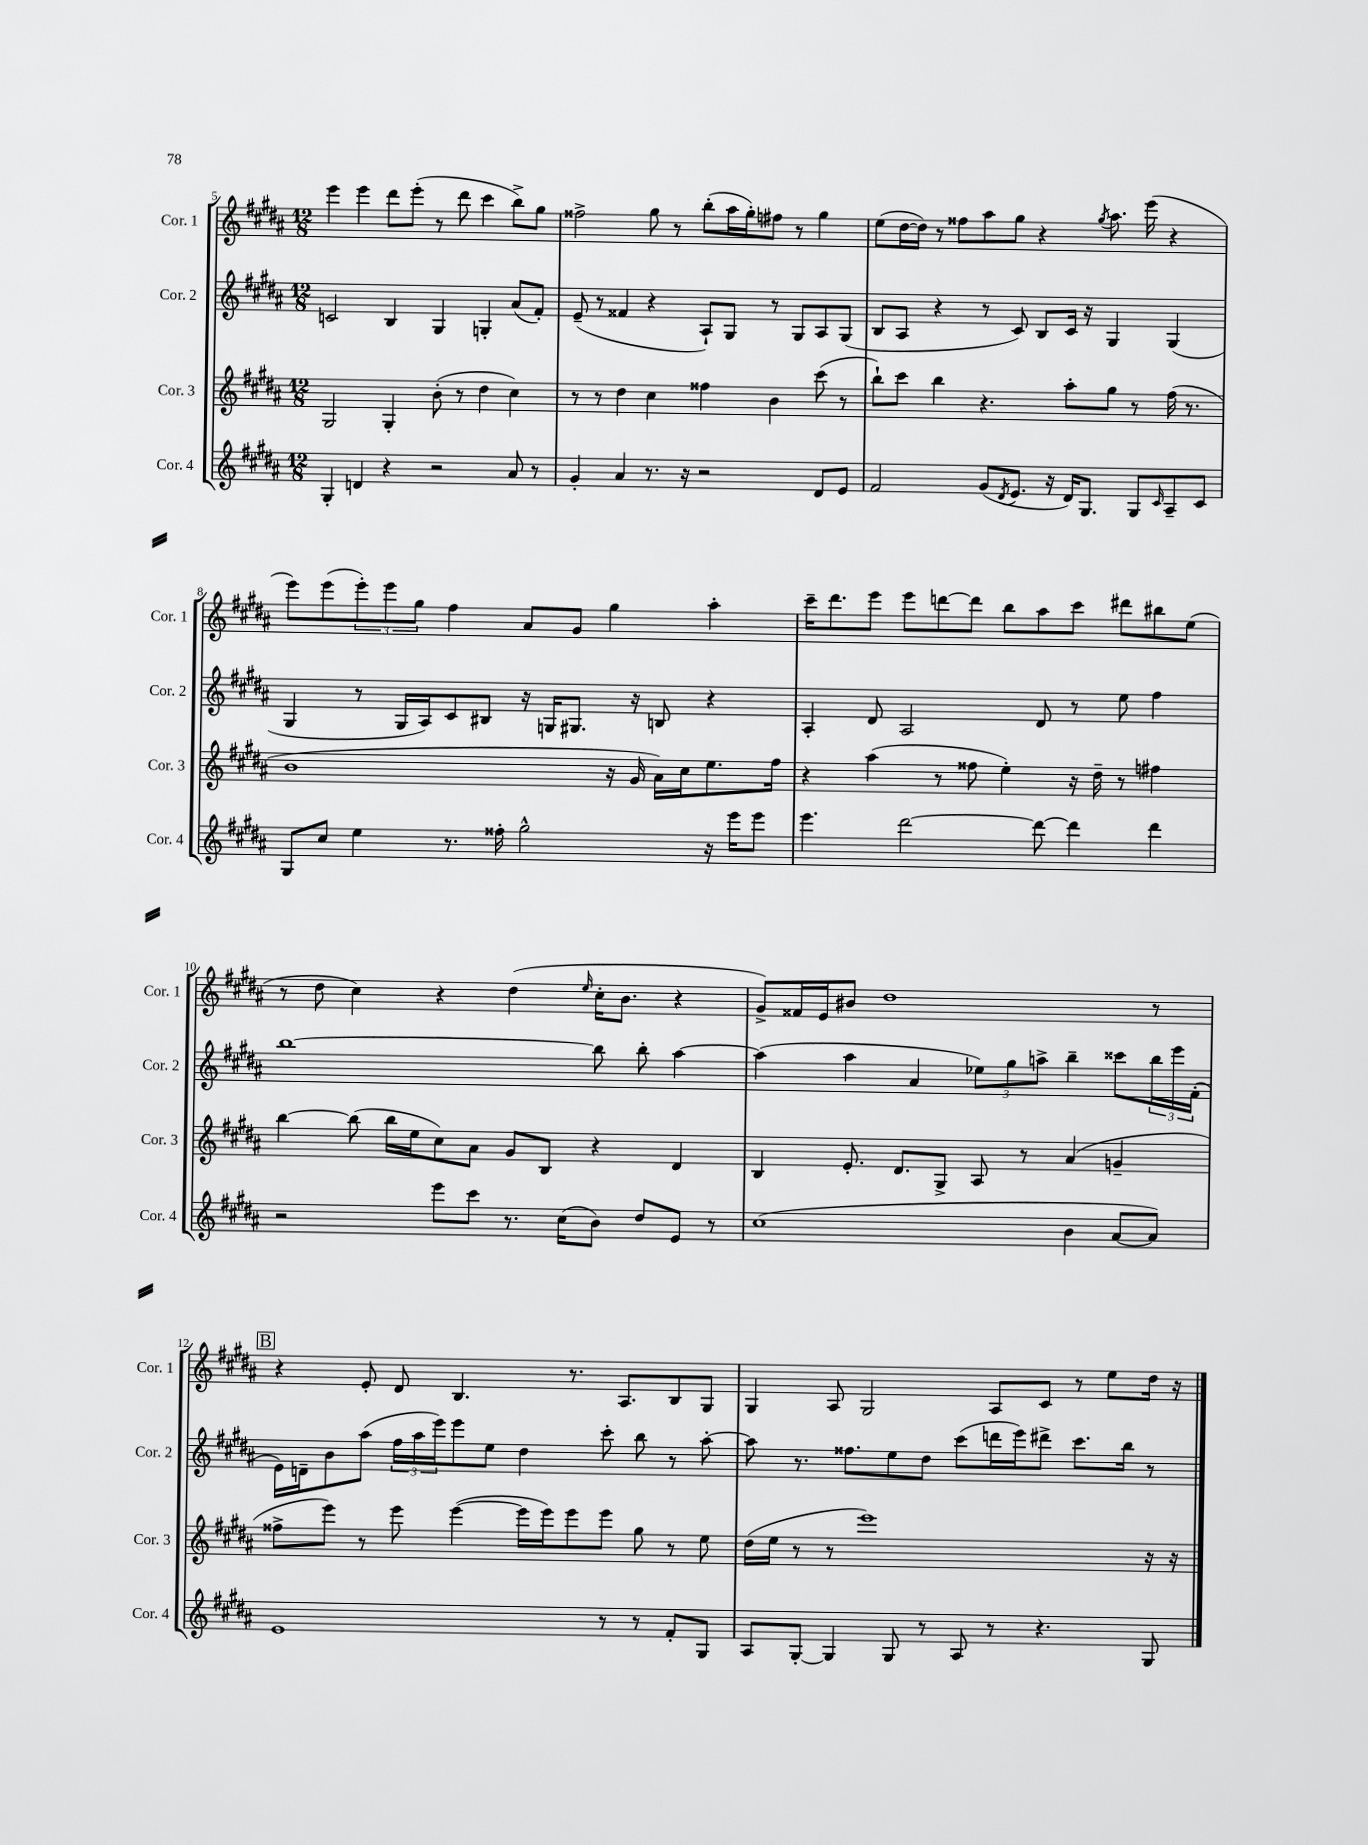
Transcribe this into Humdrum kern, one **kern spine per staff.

**kern	**kern	**kern	**kern
*staff4	*staff3	*staff2	*staff1
*clefG2	*clefG2	*clefG2	*clefG2
*k[f#c#g#d#a#]	*k[f#c#g#d#a#]	*k[f#c#g#d#a#]	*k[f#c#g#d#a#]
*M12/8	*M12/8	*M12/8	*M12/8
4G#'/	2G#/	2c/	4eee\
4d/	.	.	4eee\
4r	4G#'/	4B/	8ddd#\L
.	.	.	(8eee'\J
2r	(8b'\	4G#/	8r
.	8r	.	8ddd#\
.	4dd#\	4G'/	4ccc#\
8a#/	4cc#\)	(8a#/L	8bb^\L)
8r	.	8f#'/J)	8gg#\J
=	=	=	=
4g#'/	8r	(8e~/	2ff##^\
.	8r	8r	.
4a#/	4dd#\	4f##/	.
8.r	4cc#\	4r	8gg#\
.	.	.	8r
16r	.	.	.
2r	4ff##\	8A#`/L)	(8bb'\L
.	.	8G#/J	16aa#\L
.	.	.	16gg#'\J)
.	4b\	8r	8ff#\J
.	.	8G#/L	8r
8d#/L	(8ccc#\	8A#/	4gg#\
8e/J	8r	(8G#/J	.
=	=	=	=
2f#/	8bb`\L)	8B/L	(8ee\L
.	8ccc#\J	8A#/J	[16dd#\L
.	.	.	16dd#\]JJ)
.	4bb\	4r	8r
.	.	.	8ff##\L
(8g#/L	4.r	8r	8aa#\
8qd#/	.	.	.
8.e/J	.	8c#/)	8gg#\J
.	.	8B/L	4r
16r	.	.	.
16d#/LK)	8aa#'\L	16c#/Jk	.
8.G#/J	.	16r	.
.	.	.	8qgg#/
.	8gg#\J	4G#/	8.aa#\
8G#/L	8r	.	.
.	.	.	(16eee\
16qqc#/	.	.	.
8A#~/	(16ff#\	(4G#/	4r
.	8.r	.	.
8c#/J	.	.	.
=	=	=	=
8G#/L	1b	4G#/	8eee\L)
8cc#/J	.	.	(8eee\
4ee\	.	8r	12eee'\)
.	.	.	12eee\
.	.	16G#/LL	.
.	.	.	12gg#\J
.	.	16A#/J)	.
8.r	.	8c#/	4ff#\
.	.	8B#/J	.
16ff##'\	.	.	.
2gg#^^\	.	16r	8a#/L
.	.	16G/LK	.
.	.	8.G#/J	8g#/J
.	16r	.	4gg#\
.	16g#/	16r	.
.	16a#\LL)	8B/	.
.	16cc#\J	.	.
16r	8.ee\	4r	4aa#'\
16eee\LK	.	.	.
8eee\J	.	.	.
.	16ff#\Jk	.	.
=	=	=	=
4.eee\	4r	4A#'/	16ccc#~\LK
.	.	.	8.ddd#\
.	(4aa#\	8d#/	8eee\J
[2ddd#\	.	2A#/	8eee\L
.	8r	.	[8ddd\
.	8ff##\	.	8ddd\]J
.	4ee'\)	.	8bb\L
8ddd#\_	.	8d#/	8aa#\
4ddd#\]	16r	8r	8ccc#\J
.	16dd#~\	.	.
.	8r	8ee\	8ddd#\L
4ddd#\	4ff#\	4ff#\	8bb#\
.	.	.	(8ee\J
=	=	=	=
2r	[4bb\	[1bb	8r
.	.	.	8dd#\
.	(8bb\]	.	4cc#\)
.	16bb\LL	.	.
.	16ee\J	.	.
8eee\L	8cc#\)	.	4r
8ccc#\J	8a#\J	.	.
8.r	8g#/L	.	(4dd#\
.	8B/J	.	.
(16cc#\LK	.	.	.
.	.	.	16qqee/
8b\J)	4r	8bb\]	16cc#'\LK
.	.	.	8.b\J
8dd#/L	.	8bb'\	.
8e/J	4d#/	[4aa#\	4r
8r	.	.	.
=	=	=	=
(1cc#	4B/	(4aa#\]	8g#^/L)
.	.	.	16f##/L
.	.	.	16e/J
.	8.e'/	4aa#\	8b#/J
.	.	.	1dd#
.	8.d#/L	.	.
.	.	4a#/	.
.	8G#^/J	.	.
.	8A#/	12ee-\L)	.
.	.	12gg#\	.
.	8r	.	.
.	.	12aa^\J	.
4b\	(4a#/	4bb~\	.
[8a#/L	4g~/	8ccc##\L	.
8a#/]J)	.	24bb\L	8r
.	.	24eee\	.
.	.	(24f#'\JJ	.
=	=	=	=
1e	8ff##^\L	16e\LL)	4r
.	.	16d~\J	.
.	8eee\J)	8b\	.
.	8r	(8aa#\J	8e'/
.	8eee\	24ff#\LL	8d#/
.	.	24aa#\	.
.	.	24eee\J)	.
.	([4eee\	8eee\	4.B/
.	.	8ee\J	.
.	16eee\]LL	4dd#\	.
.	16eee\J)	.	.
.	8eee\	.	8.r
8r	8eee\J	8ccc#'\	.
.	.	.	8.A#/L
8r	8gg#\	8bb\	.
8f#'/L	8r	8r	8B/
8G#/J	8ee\	[8aa#'\	8G#/J
=	=	=	=
8A#/L	(16dd#\LL	8aa#\]	4G#/
.	16ee\JJ	.	.
[8G#'/J	8r	8.r	.
4G#/]	8r	.	8A#/
.	.	8.ff##\L	.
.	1eee)	.	2G#/
8G#/	.	8ee\	.
8r	.	8dd#\J	.
8A#/	.	(8ccc#\L	.
8r	.	16ddd\L	8A#/L
.	.	16eee\J)	.
4.r	.	8ddd#^\J	8c#/J
.	.	8.ccc#\L	8r
.	.	.	8ee\L
.	.	16bb\Jk	.
8G#/	16r	8r	16dd#\Jk
.	16r	.	16r
==	==	==	==
*-	*-	*-	*-
